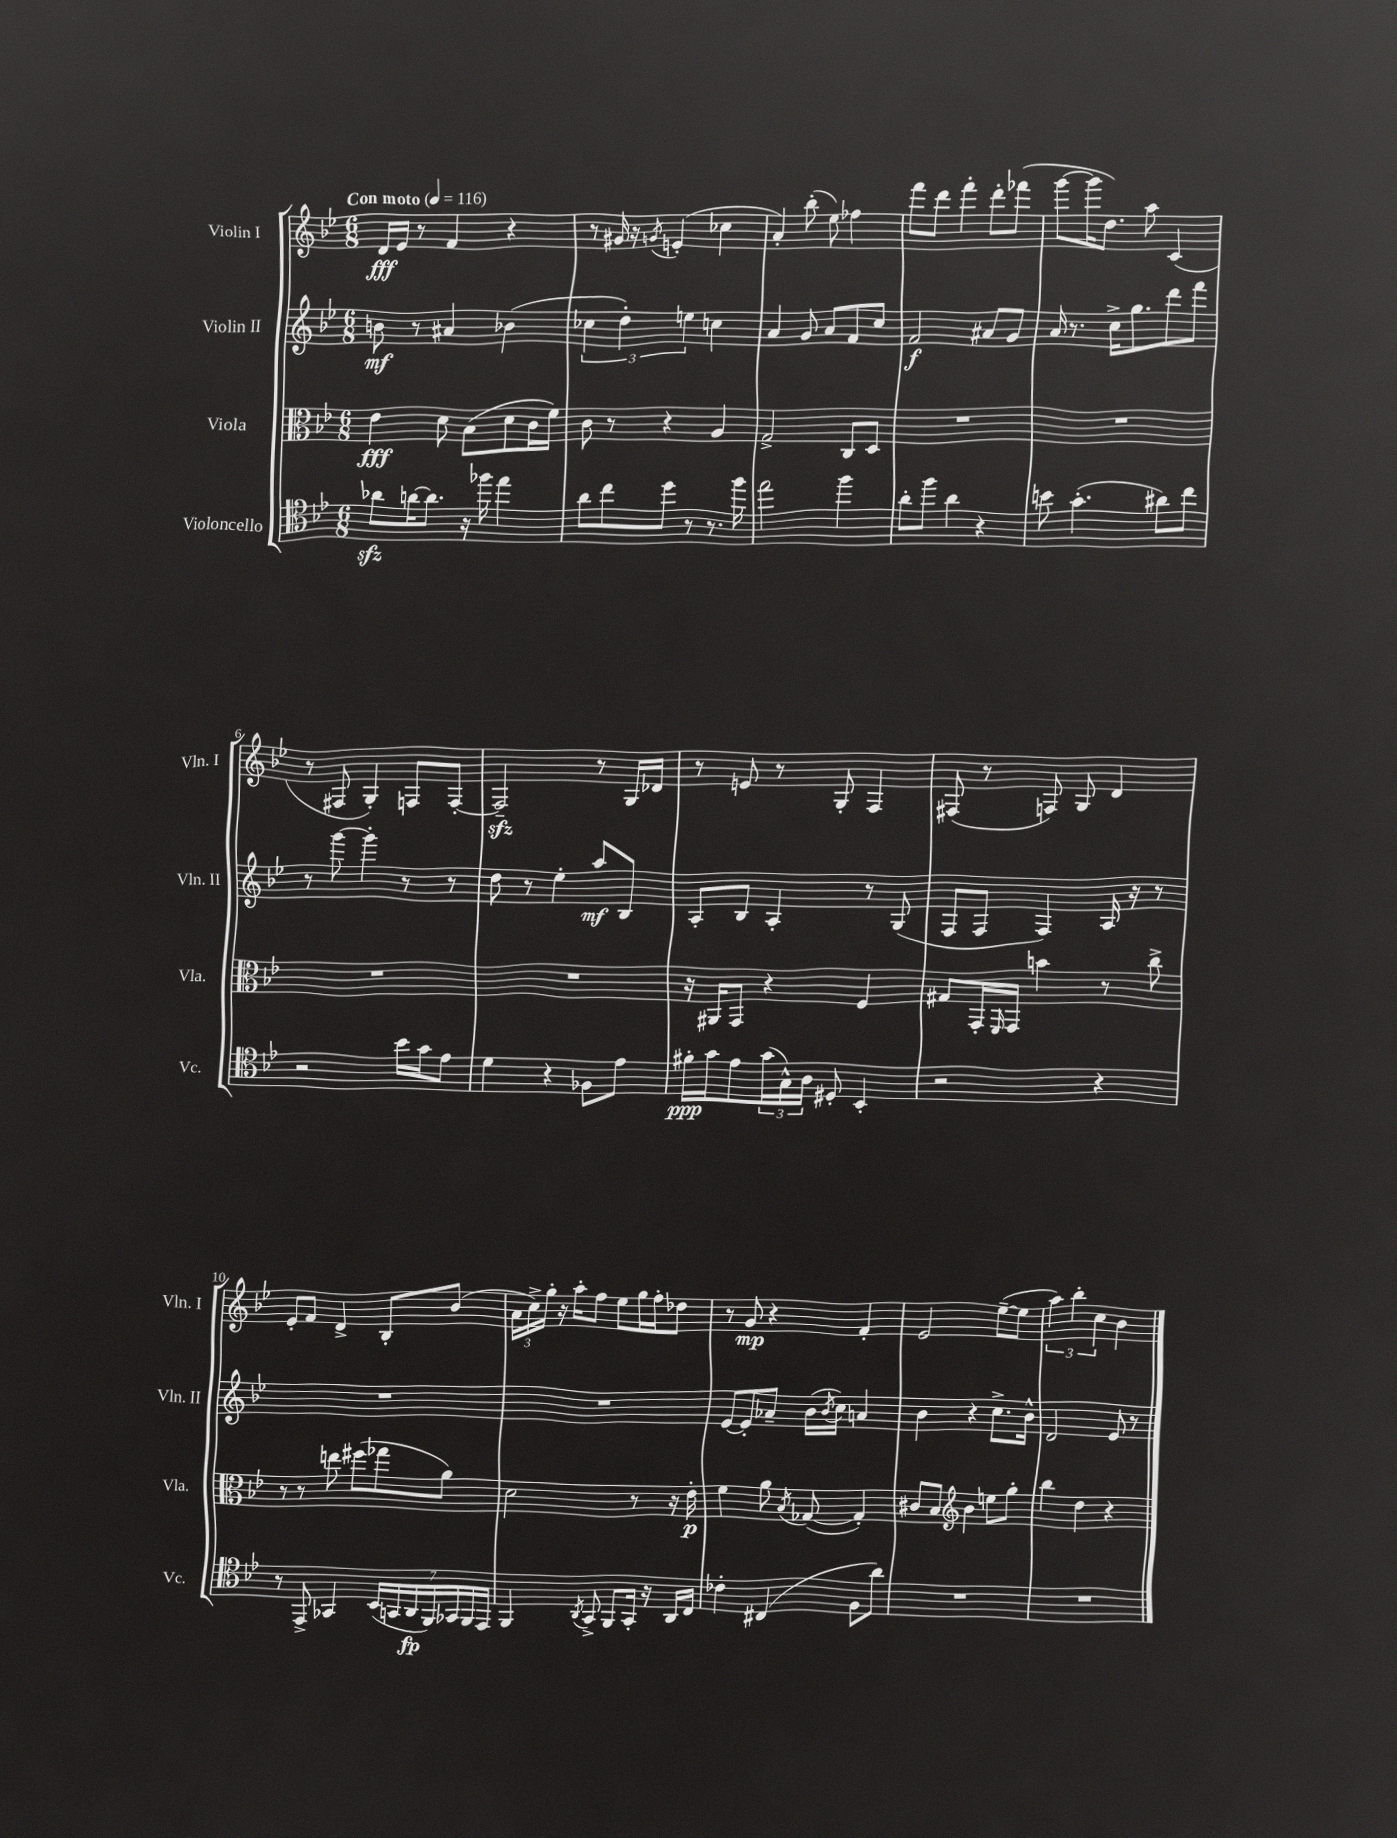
<<
\new StaffGroup <<
\new Staff = "s0" \with { instrumentName = "Violin I" shortInstrumentName = "Vln. I" } {
    \clef treble \key bes \major \numericTimeSignature \time 6/8 \tempo "Con moto" 4 = 116
    d'16\fff ees'16 r8 f'4 r4 |
    r8 gis'16 r16 \acciaccatura { g'8 } e'4-.( ces''4 |
    a'4-.) bes''8-.( ees''8) fes''4 |
    f'''8 d'''8 f'''4-. d'''8-. fes'''8( |
    g'''8~ g'''16 d''8.) a''8 c'4( |
    r8 fis8 g4-.) f8 f8~-. |
    f2--\sfz r8 g16 des'16 |
    r8 e'8 r8 g8-. f4 |
    fis8( r8 f8) g8 d'4 |
    ees'8-. f'8 d'4-> bes8-. bes'8( |
    \tuplet 3/2 { a'16 c''16->) g''16-. } r16 a''16-. f''8 ees''8 g''16 f''16-. des''8 |
    r8 g'8\mp r4 f'4-. |
    ees'2 ees''8~--( ees''8 |
    \tuplet 3/2 { a''4) bes''4-. c''4 } bes'4 \bar "|." |
}
\new Staff = "s1" \with { instrumentName = "Violin II" shortInstrumentName = "Vln. II" } {
    \clef treble \key bes \major \numericTimeSignature \time 6/8
    b'8\mf r8 ais'4 bes'4( |
    \tuplet 3/2 { ces''4 d''4-.) e''4 } c''4 |
    a'4 g'8 a'8 f'8 c''8 |
    f'2\f ais'8 g'8 |
    a'16 r8. c''16-> g''8. d'''8 f'''8 |
    r8 g'''8~ g'''4-. r8 r8 |
    d''8 r8 ees''4-. a''8\mf bes8 |
    a8-. bes8 a4-. r8 g8( |
    f8 f8 f4) a16 r16 r8 |
    R2. |
    R2. |
    ees'8~ ees'8-. aes'8-- bes'16( \acciaccatura { bes'8 } c''16) a'4 |
    bes'4 r4 c''8.-> bes'16-^ |
    d'2 ees'8 r8 \bar "|." |
}
\new Staff = "s2" \with { instrumentName = "Viola" shortInstrumentName = "Vla." } {
    \clef alto \key bes \major \numericTimeSignature \time 6/8
    ees'4\fff d'8 bes8( d'8 c'16 f'16) |
    c'8 r8 r4 a4 |
    g2-> c8 d8 |
    R2. |
    R2. |
    R2. |
    R2. |
    r16 ais,16 g,8 r4 f4 |
    gis8 g,16-. \grace { f,16 } g,16 b'4 r8 c''8-> |
    r8 r8 e''8 fis''8( ges''8 a'8) |
    d'2 r8 r16 ees'16-.\p |
    f'4 a'8 \acciaccatura { bes8 } ges8~( ges4-.) |
    cis'8 bes8 \clef treble bes'4 e''8 g''8-. |
    bes''4 d''4 r4 \bar "|." |
}
\new Staff = "s3" \with { instrumentName = "Violoncello" shortInstrumentName = "Vc." } {
    \clef tenor \key bes \major \numericTimeSignature \time 6/8
    aes'8\sfz a'16~ a'8. r16 fes''16 ees''4 |
    a'8 c''8 d''8 r8 r8. f''16 |
    ees''2 f''4 |
    a'8-. f''8 a'4 r4 |
    b'8 g'4.-.( ais'8) c''8 |
    r2 bes'16 g'16 ees'8 |
    d'4 r4 fes8 ees'8 |
    fis'16-.\ppp g'16 ees'8 \tuplet 3/2 { g'16( g16-^) a16 } dis8-. bes,4-. |
    r2 r4 |
    r8 ees,8-> ges,4 \tuplet 7/4 { bes,16( g,16 a,16\fp f,16) ges,16 f,16 ees,16 } |
    f,4 \acciaccatura { a,8 } g,8-> f,8 g,16-. r16 a,16 c16 |
    ces'4-. cis4( f8 a'8) |
    R2. |
    R2. \bar "|." |
}
>>
>>
